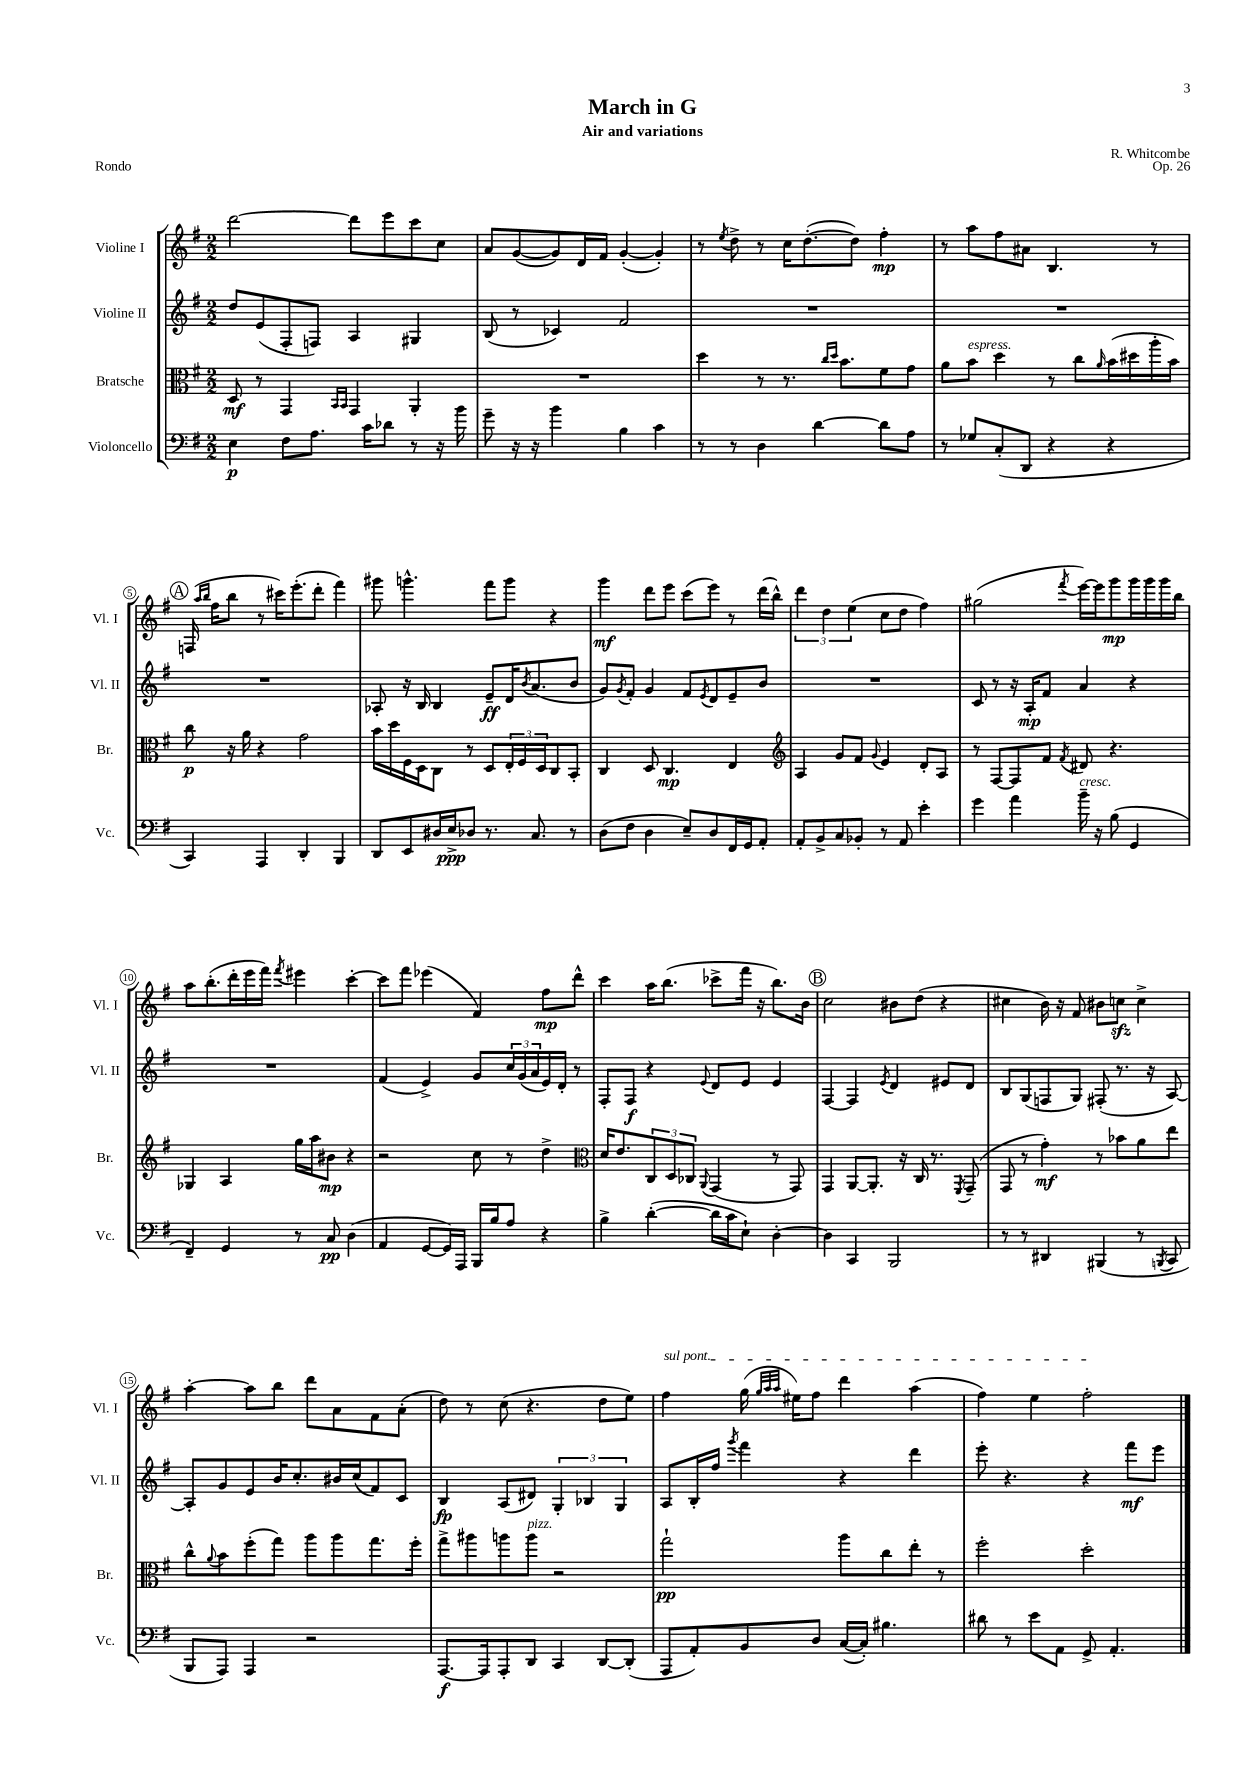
\header { title = "March in G" composer = "R. Whitcombe" subtitle = "Air and variations" opus = "Op. 26" piece = "Rondo" }
<<
\new StaffGroup <<
\new Staff = "s0" \with { instrumentName = "Violine I" shortInstrumentName = "Vl. I" } {
    \clef treble \key g \major \numericTimeSignature \time 2/2
    d'''2~ d'''8 e'''8 c'''8 c''8 |
    a'8 g'8~( g'8) d'16 fis'16 g'4~-.( g'4-.) |
    r8 \acciaccatura { e''8 } d''8-> r8 c''16 d''8.~-.( d''8) fis''4-.\mp |
    r8 a''8 fis''8 ais'8 b4. r8 |
    \mark \markup { \circle "A" } f16( \grace { a''16 b''16 } fis''16 b''8 r8 cis'''16) e'''8.-.( d'''8-. fis'''4) |
    gis'''8 g'''4.-^ fis'''8 g'''8 r4 |
    g'''4\mf d'''8 e'''8 c'''8( e'''8) r8 d'''16( b''16-^) |
    \tuplet 3/2 { d'''4 d''4 e''4( } c''8 d''8 fis''4) |
    gis''2( \acciaccatura { fis'''8 } e'''16~) e'''16 g'''8\mp g'''16 g'''16 g'''16 b''16 |
    a''8 b''8.-.( d'''16-. e'''16 fis'''16) \acciaccatura { fis'''8 } eis'''4 c'''4~-. |
    c'''8 fis'''8 ees'''4( fis'4) fis''8\mp d'''8-^ |
    c'''4 a''16 b''8.( ces'''8-> fis'''16 r16 b''8.) b'16 |
    \mark \markup { \circle "B" } c''2 bis'8 d''8( r4 |
    cis''4 b'16) r16 fis'8 bis'8 c''8\sfz c''4-> |
    a''4~-. a''8 b''8 d'''8 a'8 fis'8 a'8-.( |
    d''8) r8 c''8( r4. d''8 e''8) |
    \once \override TextSpanner.bound-details.left.text = \markup { \italic "sul pont." } fis''4\startTextSpan g''16( \grace { g''32 a''32 a''32 } eis''16) fis''8 d'''4 a''4( |
    fis''4) e''4 fis''2-.\stopTextSpan \bar "|." |
}
\new Staff = "s1" \with { instrumentName = "Violine II" shortInstrumentName = "Vl. II" } {
    \clef treble \key g \major \numericTimeSignature \time 2/2
    d''8 e'8( fis8-. f8) a4 gis4 |
    b8( r8 ces'4) fis'2 |
    R1 |
    R1 |
    \mark \markup { \circle "A" } R1 |
    aes8-. r16 b16 b4 e'8--\ff d'16 \acciaccatura { b'8 } a'8.( b'8 |
    g'8) \acciaccatura { g'8 } fis'8-. g'4 fis'8 \acciaccatura { e'8 } d'8 e'8-- b'8 |
    R1 |
    c'8 r8 r16 a16-.\mp fis'8 a'4 r4 |
    R1 |
    fis'4( e'4->) g'8 \tuplet 3/2 { c''16 g'16( a'16 } e'16) d'16-. r8 |
    fis8-. fis8\f r4 \appoggiatura { e'8 } d'8 e'8 e'4 |
    \mark \markup { \circle "B" } fis4~ fis4 \acciaccatura { e'8 } d'4 eis'8 d'8 |
    b8 g8( f8 g8) fis8-.( r8. r16 a8~) |
    a8-. g'8 e'8 b'16 c''8.-. bis'16 c''16( fis'8) c'8 |
    b4\fp a8( dis'8) \tuplet 3/2 { g4-. bes4 g4 } |
    a8 b16-. fis''16 \acciaccatura { g'''8 } fis'''4 r4 d'''4 |
    e'''8-. r4. r4 fis'''8\mf e'''8 \bar "|." |
}
\new Staff = "s2" \with { instrumentName = "Bratsche" shortInstrumentName = "Br." } {
    \clef alto \key g \major \numericTimeSignature \time 2/2
    d8\mf r8 g,4 \grace { b,16 b,16 } g,4 a,4-. |
    R1 |
    d''4 r8 r8. \grace { c''16 d''16 } b'8. fis'8 g'8 |
    a'8 b'8^\markup { \italic "espress." } d''4 r8 c''8 \grace { a'16 } b'16( dis''16 a''16-. b'16) |
    \mark \markup { \circle "A" } c''8\p r16 a'16 r4 g'2 |
    b'16 d''16 fis16 d16 c8 r8 d8 \tuplet 3/2 { e16-. fis16 d16 } c8 b,8-. |
    c4 d8 c4.\mp e4 |
    \clef treble a4 g'8 fis'8 \appoggiatura { g'8 } e'4 d'8-. a8 |
    r8 fis8~ fis8 fis'8 \acciaccatura { fis'8 } dis'8 r4. |
    ges4 a4 g''16 a''16 bis'8\mp r4 |
    r2 c''8 r8 d''4-> |
    \clef alto d'16 e'8. \tuplet 3/2 { c8 d8 ces8 } \appoggiatura { a,8 } g,4( r8 g,8) |
    \mark \markup { \circle "B" } g,4 a,8~ a,8.-. r16 c16 r8. \acciaccatura { fis,8 } g,8--( |
    g,8 r8 g'4-.\mf) r8 bes'8 a'8 e''8 |
    c''8-^ \appoggiatura { a'8 } b'8 fis''8-.( g''8) a''8 a''8 g''8. fis''16-. |
    g''8-> ais''8 a''8 a''8^\markup { \italic "pizz." } r2 |
    g''2-!\pp a''8 c''8 e''8-. r8 |
    fis''2-. d''2-. \bar "|." |
}
\new Staff = "s3" \with { instrumentName = "Violoncello" shortInstrumentName = "Vc." } {
    \clef bass \key g \major \numericTimeSignature \time 2/2
    e4\p fis8 a8. c'16 des'8 r8 r16 b'16 |
    g'8-- r16 r16 b'4 b4 c'4 |
    r8 r8 d4 d'4~ d'8 a8 |
    r8 ges8 c8-.( d,8 r4 r4 |
    \mark \markup { \circle "A" } c,4) a,,4 d,4-. b,,4 |
    d,8 e,8 dis16 e16->\ppp des8 r8. c8. r8 |
    d8( fis8 d4 e8--) d8 fis,16 g,16 a,8-. |
    a,8-. b,8-> c8 bes,8-. r8 a,8 e'4-. |
    g'4 a'4 b'16--^\markup { \italic "cresc." } r16 b8( g,4 |
    fis,4--) g,4 r8 c8\pp d4( |
    a,4 g,8~ g,16) a,,16 b,,16 b16 a8 r4 |
    b4-> d'4~-.( d'16 c'16 e8-!) d4~-. |
    \mark \markup { \circle "B" } d4 c,4 b,,2 |
    r8 r8 dis,4 bis,,4( r8 \acciaccatura { b,,8 } c,8 |
    b,,8 a,,8) a,,4 r2 |
    a,,8.~\f a,,16 a,,8-. d,8 c,4 d,8~ d,8-.( |
    a,,8 a,8-.) b,8 d8 c16~( c16-.) bis4. |
    dis'8 r8 e'8 a,8 g,8-> a,4.-. \bar "|." |
}
>>
>>
\layout { \context { \Score \override BarNumber.stencil = #(make-stencil-circler 0.1 0.3 ly:text-interface::print) } }
